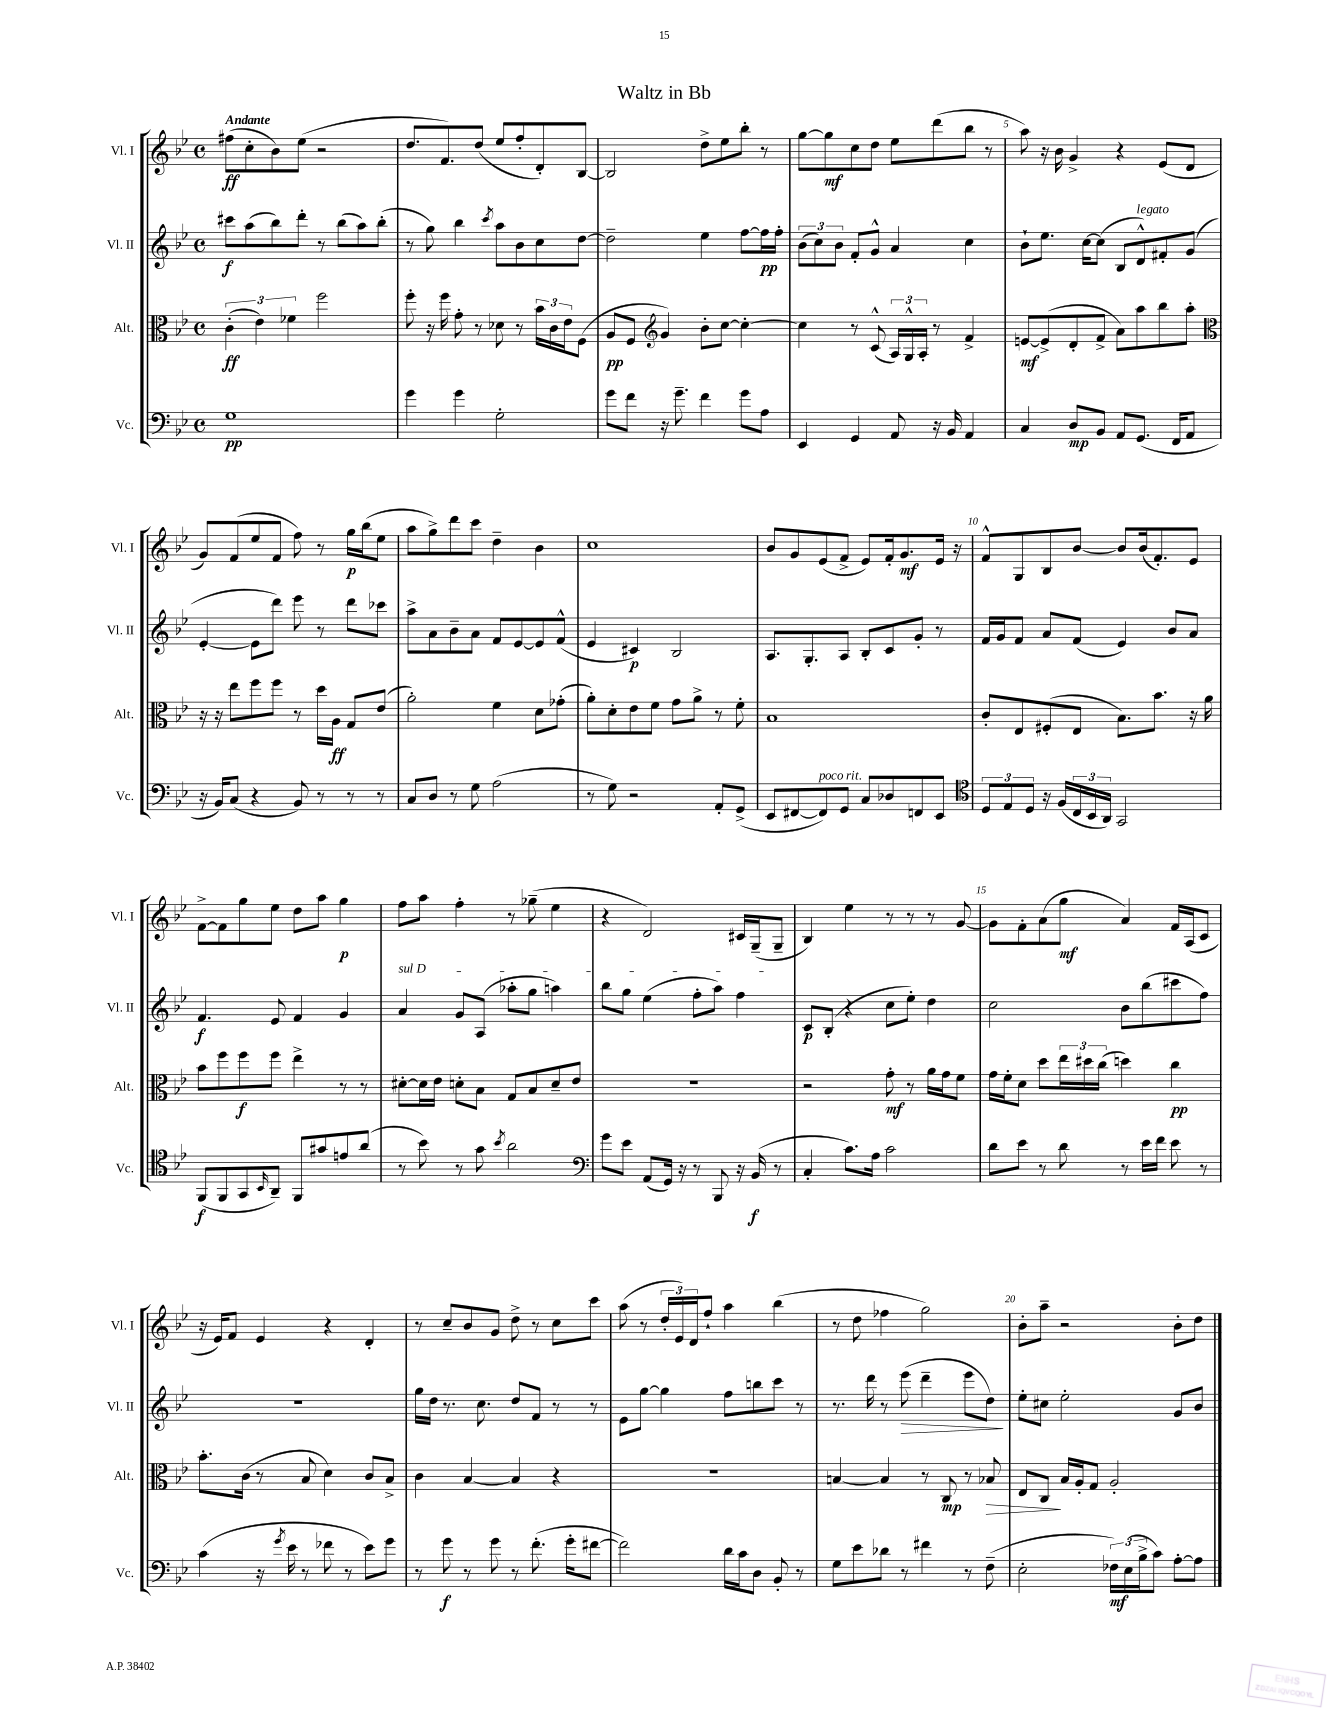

**kern	**kern	**kern	**kern
*staff4	*staff3	*staff2	*staff1
*clefF4	*clefC3	*clefG2	*clefG2
*k[b-e-]	*k[b-e-]	*k[b-e-]	*k[b-e-]
*M4/4	*M4/4	*M4/4	*M4/4
*met(c)	*met(c)	*met(c)	*met(c)
1G	(6c'	8ccc#	(8ff#
.	.	(8aa	8cc'
.	6e-)	.	.
.	.	8bb-)	8b-)
.	6f-	.	.
.	.	8ddd'	(8ee-
.	2ff	8r	2r
.	.	(8bb-	.
.	.	8aa)	.
.	.	(8bb-'	.
=	=	=	=
4g	8ff'	8r	8.dd
.	16r	8gg)	.
.	16ff	.	8.f)
4g	8g'	4bb-	.
.	8r	.	(8dd
.	.	8qccc	.
2G'	8d-	8aa	8ee-
.	8r	8b-	8ff'
.	24b-	8cc	8d')
.	24c	.	.
.	24e-	.	.
.	(8F	[8dd	[8B-
=	=	=	=
8g	8A	2dd~]	2B-]
8f	8F	.	.
*	*clefG2	*	*
16r	4g)	.	.
8.g~	.	.	.
4f	8b-'	4ee-	8dd^
.	[8cc	.	8ee-
8g	4cc'_	[8ff	8bb-'
8A	.	16ff]	8r
.	.	16ff'	.
=	=	=	=
4EE-	4cc]	(12b-	[8gg
.	.	12cc)	.
.	.	.	8gg]
.	.	12b-	.
4GG	8r	8f'	8cc
.	(8c^^	8g^^	8dd
8AA	24A)	4a	8ee-
.	24G^^	.	.
.	24A'	.	.
16r	8r	.	(8ddd
16BB-	.	.	.
4AA	4f^	4cc	8bb-
.	.	.	8r
=	=	=	=
4C	[8e	8b-`	8aa)
.	(8e^]	8.ee-	16r
.	.	.	16b-
8D	8d'	.	4g^
.	.	[16cc	.
8BB-	8f^	(8cc]	.
8AA	8a)	8B-	4r
(8.GG	8aa	8d^^)	.
.	8bb-	8f#'	(8e-
16FF	.	.	.
8AA	8aa'	(8g	8d
=	=	=	=
*	*clefC3	*	*
16r	16r	[4e-'	8g)
16BB-)	16r	.	.
(8C	8ee-	.	(8f
4r	8ff	8e-]	8ee-
.	8ff	8ddd)	8f
8BB-)	8r	8eee-	8ff)
8r	16dd	8r	8r
.	16A	.	.
8r	8G	8ddd	16gg
.	.	.	(16bb-
8r	(8e-	8ccc-	8ee-
=	=	=	=
8C	2a')	8aa^	8aa
8D	.	8a	8gg^)
8r	.	8b-~	8ddd
8G	.	8a	8ccc
(2A	4f	8f	4dd~
.	.	[8e-	.
.	8d	8e-]	4b-
.	(8g-'	(8f^^	.
=	=	=	=
8r	8a')	4e-	1cc
8G)	8d'	.	.
2r	8e-	4c#)	.
.	8f	.	.
.	8g	2B-	.
.	8a^	.	.
8AA'	8r	.	.
(8GG^	8f'	.	.
=	=	=	=
8EE-	1B-	8.A	8b-
[8FF#	.	.	8g
.	.	8.G'	.
8FF#])	.	.	(8e-
8GG	.	8A	8f^
8C	.	8B-'	8e-)
8D-	.	8c	16f'
.	.	.	8.g
8FF	.	8g'	.
8EE-	.	8r	16e-
.	.	.	16r
=	=	=	=
*clefC4	*	*	*
12D	8c'	16f	8f^^
.	.	16g	.
12E-	.	.	.
.	8E-	8f	8G
12D	.	.	.
16r	(8F#'	8a	8B-
(16F	.	.	.
24C	8E-	(8f	[8b-
24BB-	.	.	.
24AA)	.	.	.
2GG	8.B-)	4e-)	8b-]
.	.	.	(16b-
.	8.b-	.	8.f')
.	.	8b-	.
.	16r	8a	8e-
.	16a	.	.
=	=	=	=
(8FF	8b-	4.f	[8f^
8FF	8ff	.	8f]
8GG	8ff	.	8gg
16qqBB-	.	.	.
8AA~)	8ff	8e-	8ee-
8FF	4ee-^	4f	8dd
8g#	.	.	8aa
8e	8r	4g	4gg
(8a	8r	.	.
=	=	=	=
8r	[8d#'	4a	8ff
8b-)	16d#]	.	8aa
.	16e-	.	.
8r	8d'	8g	4ff'
8g	8B-	(8A	.
8qb-	.	.	.
2a	8G	8aa-'	8r
.	8B-	8gg	(8gg-~
.	8d~	4aa)	4ee-
.	8e-	.	.
=	=	=	=
*clefF4	*	*	*
8g	1r	8bb-	4r
8e-	.	8gg	.
(8AA	.	(4ee-	2d)
16GG)	.	.	.
16r	.	.	.
8r	.	8ff'	.
8BBB-	.	8aa)	.
16r	.	4ff	16c#
(16BB-	.	.	(16G~
8r	.	.	8G~
=	=	=	=
4C'	2r	8c	4B-)
.	.	(8B-'	.
8.c)	.	4r	4ee-
16A	.	.	.
2c	8g'	8cc	8r
.	8r	8ee-')	8r
.	16a	4dd	8r
.	16g	.	.
.	8f	.	[8g
=	=	=	=
8d	16g	2cc	8g]
.	16f'	.	.
8e-	8d	.	8f'
8r	8dd	.	(8a
8d	24ee-	.	8gg
.	24dd#	.	.
.	(24cc	.	.
8r	4dd)	8b-	4a)
16e-	.	(8bb-	.
16f	.	.	.
8e-	4cc	8ccc#	16f
.	.	.	(16A
8r	.	8ff)	8c
=	=	=	=
(4c	8.b-'	1r	16r
.	.	.	16e-)
.	.	.	8f
.	(16c	.	.
16r	8r	.	4e-
8qg	.	.	.
16e-	.	.	.
8r	8B-	.	.
8f-	4d)	.	4r
8r	.	.	.
8e-)	8c	.	4d'
8g	8B-^	.	.
=	=	=	=
8r	4c	16gg	8r
.	.	16dd	.
8g	.	8.r	8cc~
8r	[4B-	.	8b-
.	.	8.cc	.
8g	.	.	8g
8r	4B-]	8dd	8dd^
(8.f'	.	8f	8r
.	4r	8r	8cc
16g'	.	.	.
[8f#	.	8r	8ccc
=	=	=	=
2f#])	1r	8e-	(8aa
.	.	[8gg	8r
.	.	4gg]	24dd'
.	.	.	24e-)
.	.	.	24d
.	.	.	8ff`
16d	.	8ff	4aa
16c	.	.	.
8D	.	8bb	.
8BB-'	.	8ccc	(4bb-
8r	.	8r	.
=	=	=	=
8G	[4B	8.r	8r
8e-	.	.	8dd
.	.	16ddd	.
8d-	4B]	8r	4ff-
8r	.	(8eee-	.
4f#	8r	4ddd~	2gg)
.	8C	.	.
8r	8r	8eee-	.
(8F~	8B-	8dd)	.
=	=	=	=
2E-'	8E-	8ee-'	8b-'
.	8C	8cc#	8aa~
.	16B-	2ee-'	2r
.	16A'	.	.
.	8G	.	.
24F-)	2A'	.	.
(24E-	.	.	.
24B-^	.	.	.
8c)	.	.	.
[8A'	.	8g	8b-'
8A]	.	8b-	8dd
==	==	==	==
*-	*-	*-	*-
